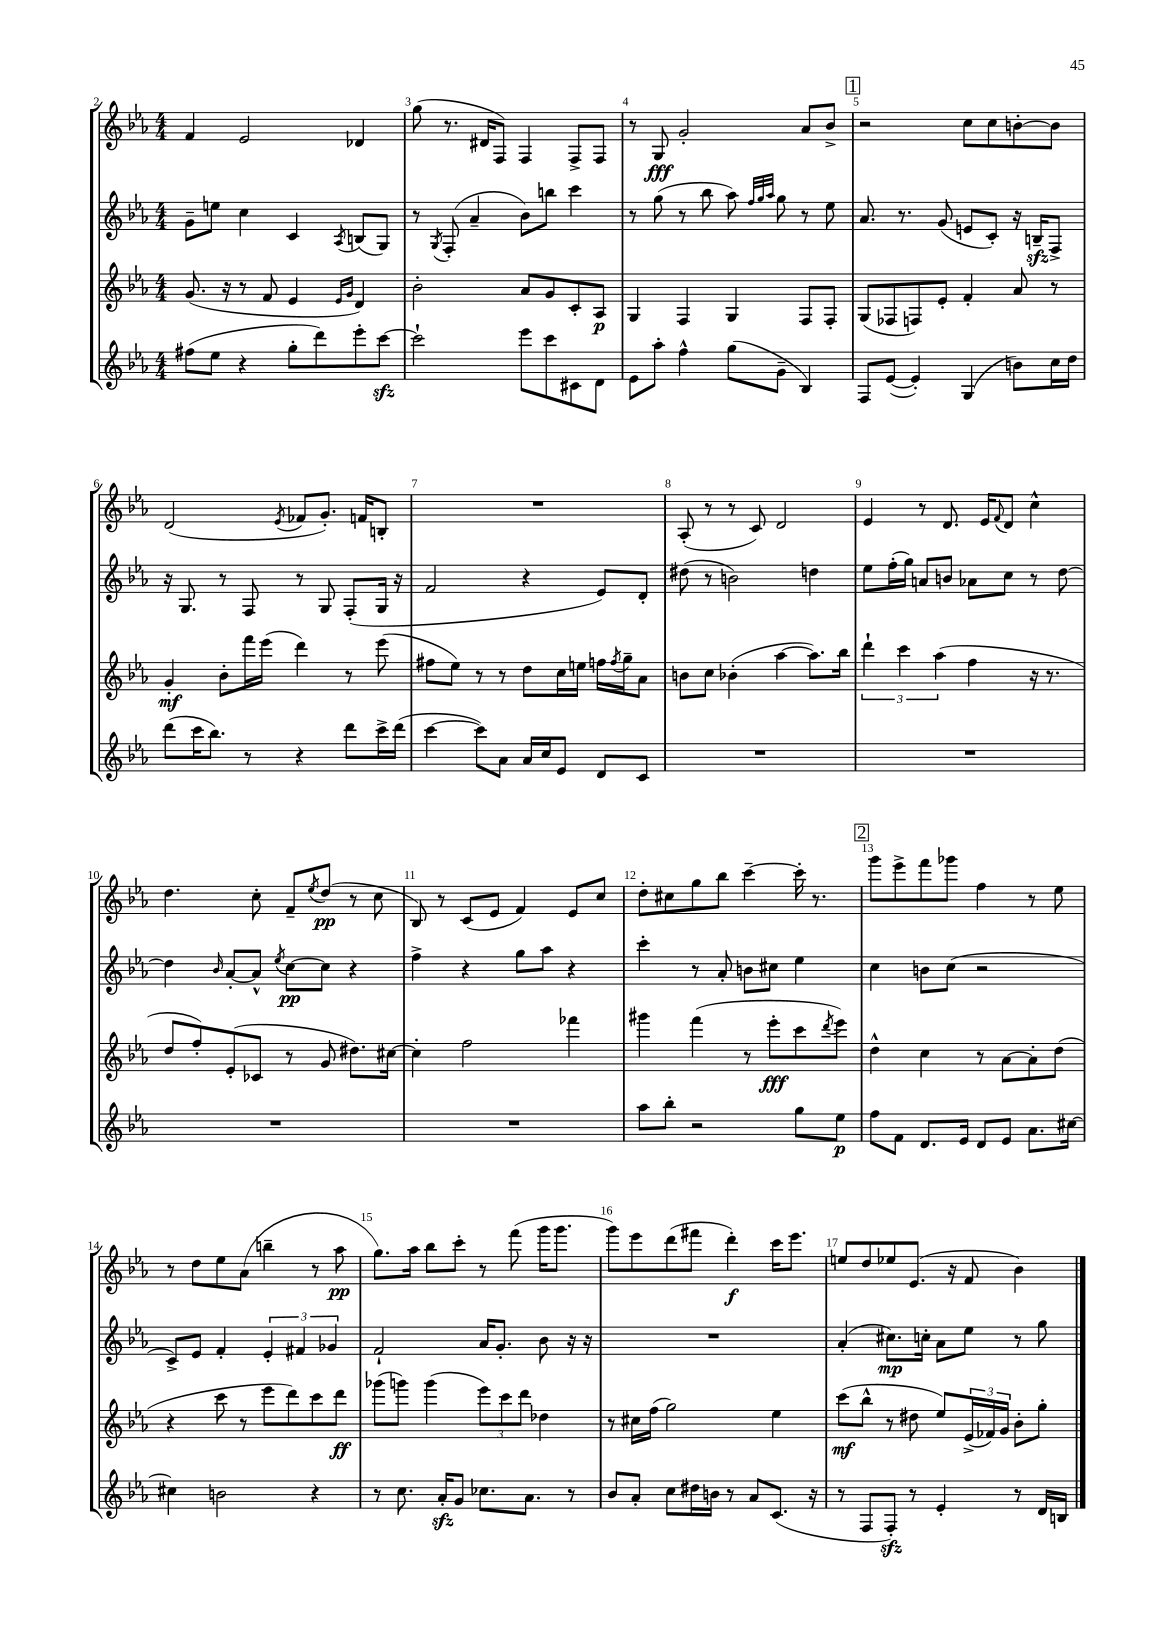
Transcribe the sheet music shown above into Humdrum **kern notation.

**kern	**kern	**kern	**kern
*staff4	*staff3	*staff2	*staff1
*clefG2	*clefG2	*clefG2	*clefG2
*k[b-e-a-]	*k[b-e-a-]	*k[b-e-a-]	*k[b-e-a-]
*M4/4	*M4/4	*M4/4	*M4/4
(8ff#	(8.g	8g~	4f
8ee-	.	8ee	.
.	16r	.	.
4r	8r	4cc	2e-
.	8f	.	.
8gg'	4e-	4c	.
8ddd)	.	.	.
.	16qqe-	.	.
.	16qqg	8qA-	.
8eee-'	4d)	(8B	4d-
[8ccc	.	8G)	.
=	=	=	=
2ccc`]	2b-'	8r	(8gg
.	.	8qG	.
.	.	(8F'	8.r
.	.	4a-~	.
.	.	.	16d#
.	.	.	8F)
8eee-	8a-	8b-)	4F
8ccc	8g	8bb	.
8c#	8c'	4ccc	8F^
8d	8A-	.	8F
=	=	=	=
8e-	4G	8r	8r
8aa-'	.	(8gg	8G
4ff^^	4F	8r	2g'
.	.	8bb-	.
(8gg	4G	8aa-)	.
.	.	32qqff	.
.	.	32qqgg	.
.	.	32qqaa-	.
8g~	.	8gg	.
4B-)	8F	8r	8a-
.	8F'	8ee-	8b-^
=	=	=	=
8F	(8G	8.a-	2r
([8e-	8F-	.	.
.	.	8.r	.
4e-'])	8F)	.	.
.	8e-'	(8g	.
(4G	4f'	8e	8cc
.	.	8c')	8cc
8b)	8a-	16r	[8b'
.	.	16B~	.
16cc	8r	8F^	8b]
16dd	.	.	.
=	=	=	=
(8ddd	4g'	16r	(2d
.	.	8.G	.
16ccc	.	.	.
8.bb-)	.	.	.
.	8b-'	8r	.
8r	16fff	8F	.
.	(16eee-	.	.
.	.	.	8qe-
4r	4ddd)	8r	8f-
.	.	8G	8.g')
8ddd	8r	(8F'	.
.	.	.	16f
16ccc^	(8eee-	16G	8B'
(16ddd	.	16r	.
=	=	=	=
[4ccc	8ff#	2f	1r
.	8ee-)	.	.
8ccc])	8r	.	.
8a-	8r	.	.
16a-	8dd	4r	.
16cc	.	.	.
8e-	16cc	.	.
.	16ee	.	.
8d	16ff	8e-)	.
.	8qff	.	.
.	16gg~	.	.
8c	8a-	8d'	.
=	=	=	=
1r	8b	(8dd#	(8A-'
.	8cc	8r	8r
.	(4b-'	2b)	8r
.	.	.	8c)
.	[4aa-	.	2d
.	8.aa-])	4dd	.
.	16bb-	.	.
=	=	=	=
1r	6ddd`	8ee-	4e-
.	.	(16ff'	.
.	6ccc	.	.
.	.	16gg)	.
.	.	8a	8r
.	(6aa-	.	.
.	.	8b	8.d
.	4ff	8a-	.
.	.	.	16e-
.	.	.	8qqf
.	.	8cc	8d
.	16r	8r	4cc^^
.	8.r	.	.
.	.	[8dd	.
=	=	=	=
1r	8dd	4dd]	4.dd
.	8ff')	.	.
.	.	16qqb-	.
.	(8e-'	[8a-'	.
.	8c-	8a-^^]	8cc'
.	.	8qee-	.
.	8r	[8cc	8f~
.	.	.	8qee-
.	8g	8cc]	(8dd
.	8.dd#)	4r	8r
.	.	.	8cc
.	[16cc#	.	.
=	=	=	=
1r	4cc#']	4ff^	8B-)
.	.	.	8r
.	2ff	4r	(8c
.	.	.	8e-
.	.	8gg	4f)
.	.	8aa-	.
.	4fff-	4r	8e-
.	.	.	8cc
=	=	=	=
8aa-	4ggg#	4ccc'	8dd'
8bb-'	.	.	8cc#
2r	(4fff	8r	8gg
.	.	8a-'	8bb-
.	8r	8b	[4ccc~
.	8eee-'	8cc#	.
8gg	8ccc	4ee-	16ccc']
.	.	.	8.r
.	8qddd	.	.
8ee-	8eee-)	.	.
=	=	=	=
8ff	4dd^^	4cc	8ggg
8f	.	.	8eee-^
8.d	4cc	8b	8fff
.	.	(8cc	8ggg-
16e-	.	.	.
8d	8r	2r	4ff
8e-	[8a-	.	.
8.a-	8a-']	.	8r
.	(8dd	.	8ee-
[16cc#	.	.	.
=	=	=	=
4cc#]	4r	8c^)	8r
.	.	8e-	8dd
2b	8ccc	4f'	8ee-
.	8r	.	(8a-
.	8eee-	6e-'	4bb~
.	8ddd)	.	.
.	.	6f#	.
4r	8ccc	.	8r
.	.	6g-	.
.	8ddd	.	8aa-
=	=	=	=
8r	(8ggg-	2f`	8.gg)
8.cc	8ggg)	.	.
.	.	.	16aa-
.	(4ggg	.	8bb-
16a-'	.	.	.
8g	.	.	8ccc'
8.cc-	12eee-)	16a-	8r
.	.	8.g'	.
.	12ccc	.	.
.	.	.	(8fff
.	12ddd	.	.
8.a-	.	.	.
.	4dd-	8b-	16ggg
.	.	.	8.ggg
8r	.	16r	.
.	.	16r	.
=	=	=	=
8b-	8r	1r	8ggg)
8a-'	16cc#	.	8eee-
.	(16ff	.	.
8cc	2gg)	.	(8ddd
16dd#	.	.	8fff#
16b	.	.	.
8r	.	.	4ddd')
8a-	.	.	.
(8.c	4ee-	.	16ccc
.	.	.	8.eee-
16r	.	.	.
=	=	=	=
8r	(8ccc	(4a-'	8ee
8F	8bb-^^	.	8dd
8F')	8r	8.cc#)	8ee-
8r	8dd#	.	(8.e-
.	.	16cc'	.
4e-'	8ee-)	8a-	.
.	.	.	16r
.	(24e-^	8ee-	8f
.	24f-)	.	.
.	24g	.	.
8r	8b-'	8r	4b-)
16d	8gg'	8gg	.
16B	.	.	.
==	==	==	==
*-	*-	*-	*-
